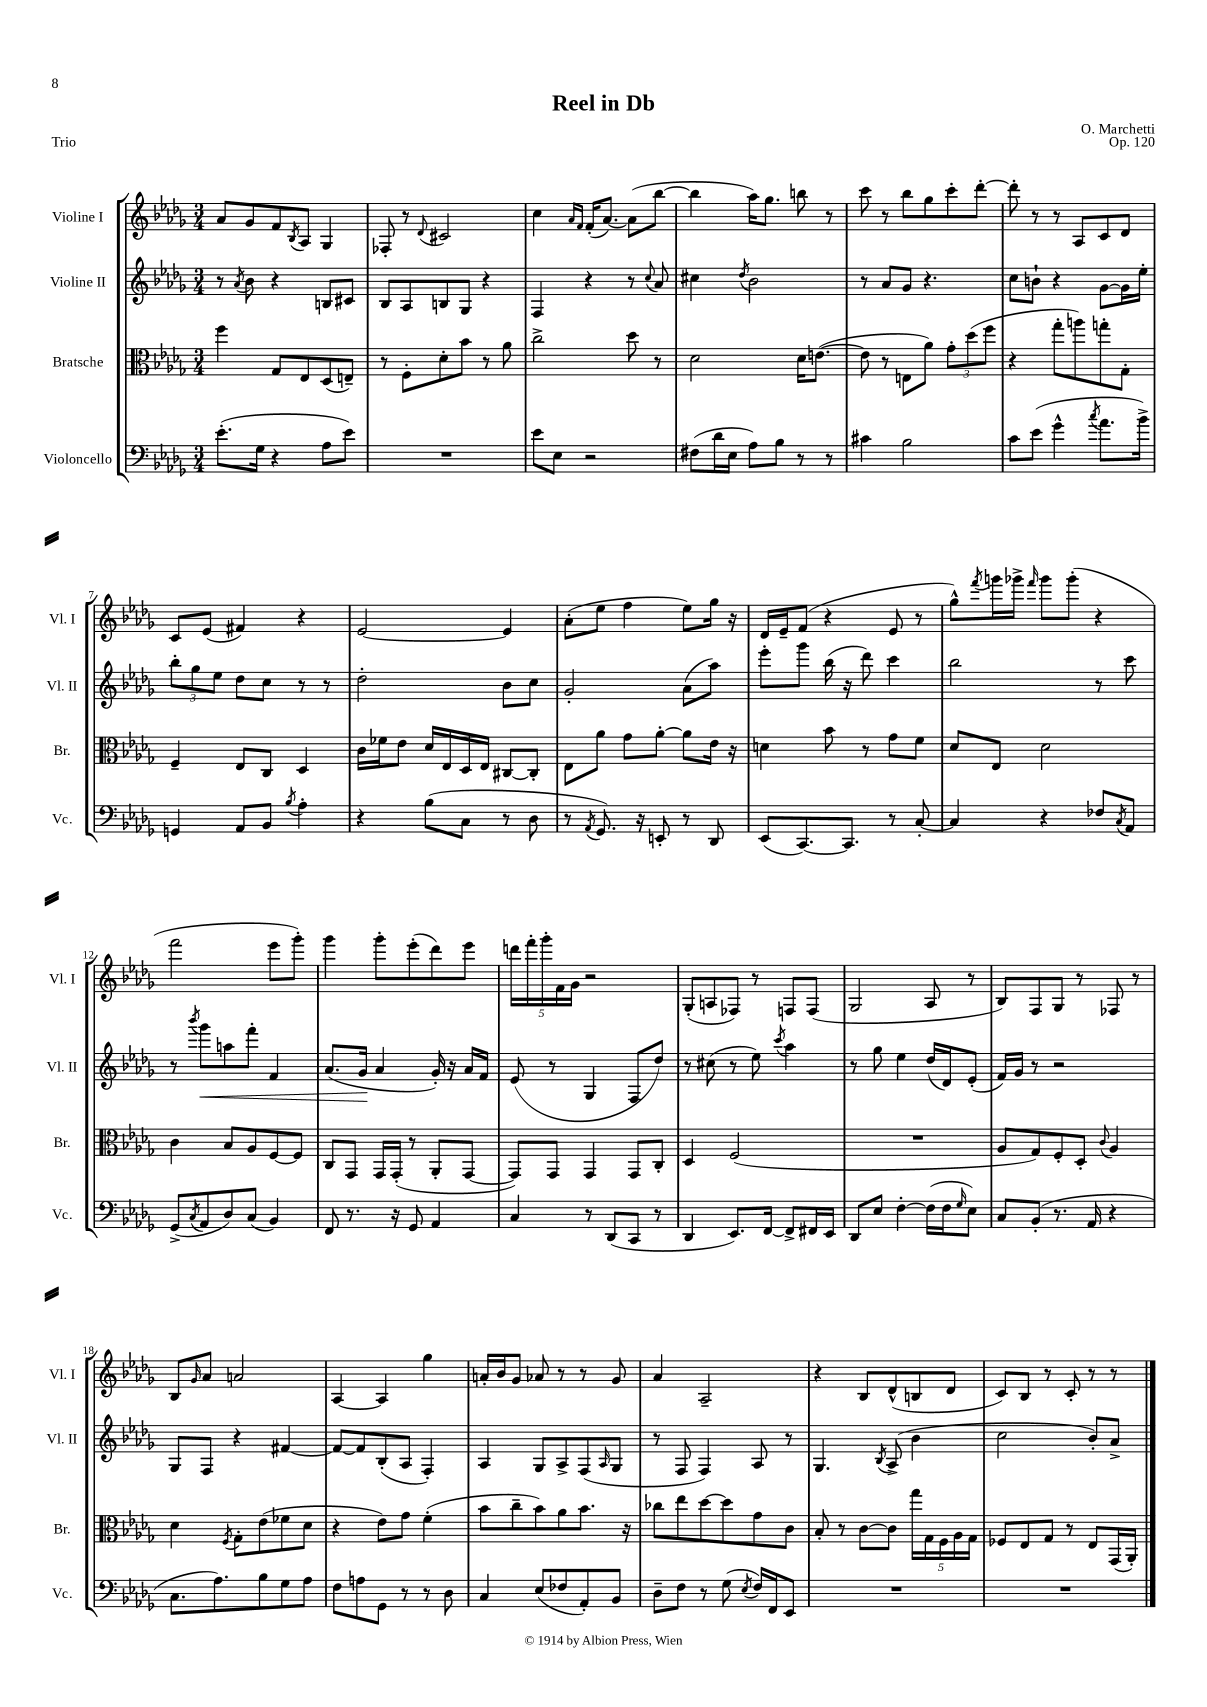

**kern	**kern	**kern	**dynam	**kern
*part4	*part3	*part2	*part2	*part1
*staff4	*staff3	*staff2	*staff2	*staff1
*I"Violoncello	*I"Bratsche	*I"Violine II	*	*I"Violine I
*I'Vc.	*I'Br.	*I'Vl. II	*	*I'Vl. I
*clefF4	*clefC3	*clefG2	*	*clefG2
*k[b-e-a-d-g-]	*k[b-e-a-d-g-]	*k[b-e-a-d-g-]	*	*k[b-e-a-d-g-]
*M3/4	*M3/4	*M3/4	*	*M3/4
=1	=1	=1	=1	=1
(8.e-'\L	4ff\	8r	.	8a-/L
.	.	8qa-/	.	.
.	.	8b-\	.	8g-/
16G-\Jk	.	.	.	.
4r	8G-/L	4r	.	8f/
.	.	.	.	8qB-/
.	8E-/	.	.	8A-/J
8A-\L	(8D-/	8Bn/L	.	4G-/
8e-\J)	8En~/J)	8c#X/J	.	.
=2	=2	=2	=2	=2
2.r	8r	8B-/L	.	8F-X'/
.	8F'\L	8A-/	.	8r
.	.	.	.	8qqd-/
.	8d-'\	8Bn/	.	2c#X/
.	8b-\J	8G-/J	.	.
.	8r	4r	.	.
.	8a-\	.	.	.
=3	=3	=3	=3	=3
8e-\L	2cc^\	4F/	.	4cc\
8E-\J	.	.	.	.
.	.	.	.	16qqa-/LL
.	.	.	.	16qqf/JJ
2r	.	4r	.	(16f'/KL
.	.	.	.	[8.a-/J)
.	8dd-\	8r	.	(8a-\L]
.	.	8qqcc/	.	.
.	8r	8a-/	.	[8bb-\J
=4	=4	=4	=4	=4
(8F#X\L	2d-\	4cc#X\	.	4bb-\]
16d-\L	.	.	.	.
16E-\JJ	.	.	.	.
.	.	8qdd-/	.	.
8A-\L)	.	2b-\	.	16aa-\KL)
.	.	.	.	8.gg-\J
8B-\J	.	.	.	.
8r	16d-\KL	.	.	8bbn\
.	([8.en\J	.	.	.
8r	.	.	.	8r
=5	=5	=5	=5	=5
4c#X\	8e\]	8r	.	8ccc\
.	8r	8a-/L	.	8r
2B-\	8En\L	8g-/J	.	8bb-\L
.	8a-\J)	4.r	.	8gg-\
.	12g-'\L	.	.	8ccc'\
.	(12dd-\	.	.	.
.	.	.	.	[8ddd-'\J
.	12ff\J	.	.	.
=6	=6	=6	=6	=6
8c\L	4r	8cc\L	.	8ddd-'\]
(8e-\J	.	8bn`\J	.	8r
4g-^^\	8gg-'\L	4r	.	8r
.	8aan\)	.	.	8A-/L
8qcc/	.	.	.	.
8.a-\L	8ggn'\	[8g-\L	.	8c/
.	8G-'\J	16g-\L]	.	8d-/J
16b-^\Jk)	.	16ee-'\JJ	.	.
!!LO:LB:g=z
=7	=7	=7	=7	=7
4GGn/	4F~/	12bb-'\L	.	8c/L
.	.	12gg-\	.	.
.	.	.	.	(8e-/J
.	.	12ee-\J	.	.
8AA-/L	8E-/L	8dd-\L	.	4f#X/)
8BB-/J	8C/J	8cc\J	.	.
8qB-/	.	.	.	.
4A-'\	4D-/	8r	.	4r
.	.	8r	.	.
=8	=8	=8	=8	=8
4r	16c\LL	2dd-'\	.	[2e-/
.	16f-X\J	.	.	.
.	8e-\J	.	.	.
(8B-\L	16d-/LL	.	.	.
.	16E-/	.	.	.
8C\J	16D-/	.	.	.
.	16E-/JJ	.	.	.
8r	[8C#X/L	8b-\L	.	4e-/]
8D-\	8C#'/J]	8cc\J	.	.
=9	=9	=9	=9	=9
8r	8E-\L	2g-'/	.	(8a-'\L
8qAA-/	.	.	.	.
8.GG-/)	8a-\J	.	.	8ee-\J
.	8g-\L	.	.	4ff\
16r	.	.	.	.
8EEn'/	[8a-'\J	.	.	.
8r	8a-\L]	(8a-\L	.	8ee-\L)
8DD-/	16e-\Jk	8aa-\J)	.	16gg-\Jk
.	16r	.	.	16r
=10	=10	=10	=10	=10
(8EE-/L	4dn\	8eee-'\L	.	16d-/LL
.	.	.	.	16e-~/J
[8.CC/)	.	8ggg-\J	.	(8f/J
.	8b-\	(16bb-\	.	4r
8.CC/J]	.	16r	.	.
.	8r	8ddd-\)	.	.
8r	8g-\L	4ccc\	.	8e-/
[8C'/	8f\J	.	.	8r
=11	=11	=11	=11	=11
4C/]	8d-/L	2bb-\	.	8gg-^^\L)
.	.	.	.	8qfff/
.	8E-/J	.	.	16gggn\L
.	.	.	.	16ggg-X^\JJ
.	.	.	.	16qqfff/
4r	2d-\	.	.	8ggg-\L
.	.	.	.	(8ggg-'\J
8F-X/L	.	8r	.	4r
8qC/	.	.	.	.
8AA-/J	.	8ccc\	.	.
!!LO:LB:g=z
=12	=12	=12	=12	=12
(8GG-^/L	4c\	8r	.	2fff\
8qC/	.	8qbbb-/	.	.
!	!	!	!LO:HP:b	!
8AA-/	.	8ggg-\L	<	.
8D-/)	8B-/L	8aan\	.	.
(8C/J	8A-/	8fff'\J	.	.
4BB-/)	[8F/	4f/	.	8eee-\L
.	8F/J]	.	.	8ggg-'\J)
=13	=13	=13	=13	=13
8FF/	8C/L	(8.a-/L	.	4ggg-\
8.r	8GG-/J	.	.	.
.	.	16g-/Jk	.	.
.	16GG-/LL	4a-/	[	8ggg-'\L
16r	(16GG-'/JJ	.	.	.
8GG-/	8r	.	.	(8eee-'\
4AA-/	8AA-'/L	16g-'/)	.	8ddd-\)
.	.	16r	.	.
.	[8GG-/J	16a-/LL	.	8eee-\J
.	.	16f/JJ	.	.
=14	=14	=14	=14	=14
4C/	8GG-/L])	(8e-/	.	20dddn\LL
.	.	.	.	20fff'\
.	.	.	.	20ggg-'\
.	8GG-/J	8r	.	.
.	.	.	.	20f\
.	.	.	.	20g-\JJ
8r	4GG-/	4G-/	.	2r
(8DD-/L	.	.	.	.
8CC/J	8GG-/L	8F/L	.	.
8r	8C'/J	8dd-/J)	.	.
=15	=15	=15	=15	=15
4DD-/	4D-/	8r	.	(8G-'/L
.	.	(8cc#X\	.	8An/
8.EE-/L)	(2F/	8r	.	8F-X/J)
.	.	8ee-\)	.	8r
[16FF/Jk	.	.	.	.
.	.	8qccc/	.	.
8FF^/L]	.	4aa-\	.	8Fn/L
16FF#X/L	.	.	.	(8F/J
16EE-/JJ	.	.	.	.
=16	=16	=16	=16	=16
8DD-/L	2.r	8r	.	2G-/
8E-/J	.	8gg-\	.	.
[4F'\	.	4ee-\	.	.
(16F\LL]	.	(16dd-/LL	.	8A-/
16F\J	.	16d-/J)	.	.
16qqG-/	.	.	.	.
8E-\J)	.	(8e-'/J	.	8r
=17	=17	=17	=17	=17
8C/L	8A-/L	16f/LL)	.	8B-/L)
.	.	16g-/JJ	.	.
(8BB-'/J	8G-/)	8r	.	8F/
8.r	8F'/	2r	.	8G-/J
.	8D-'/J	.	.	8r
16AA-/	.	.	.	.
.	8qqc/	.	.	.
4r	4A-/	.	.	8F-X/
.	.	.	.	8r
!!LO:LB:g=z
=18	=18	=18	=18	=18
8.C\L	4d-\	8G-/L	.	8B-/L
.	.	.	.	16qqg-/
.	.	8F/J	.	8a-/J
8.A-\)	.	.	.	.
.	8qF/	.	.	.
.	8G-'\L	4r	.	2an/
8B-\	(8e-\	.	.	.
8G-\	8f-X\	[4f#X/	.	.
8A-\J	8d-\J	.	.	.
=19	=19	=19	=19	=19
8F\L	4r	8f#/L_	.	[4A-/
8An\	.	8f#/]	.	.
8GG-\J	8e-\L)	(8B-'/	.	4A-/]
8r	8g-\J	8A-/J	.	.
8r	(4f'\	4F'/)	.	4gg-\
8D-\	.	.	.	.
=20	=20	=20	=20	=20
4C/	8b-\L	4A-/	.	16an'/LL
.	.	.	.	16b-/J
.	8cc~\	.	.	8g-/J
(8E-/L	8b-\)	8G-/L	.	8a-X/
8F-X/	8a-\	8A-^/	.	8r
8AA-'/)	8.b-\J	(8F/	.	8r
.	.	16qqA-/	.	.
8BB-/J	.	8G-/J	.	8g-/
.	16r	.	.	.
=21	=21	=21	=21	=21
8D-~\L	8cc-X\L	8r	.	4a-/
8F\J	8ee-\	8F/	.	.
8r	[8dd-\	4F/)	.	2A-~/
(8G-\	8dd-\]	.	.	.
8qE-/	.	.	.	.
16F/LL)	8g-\	8A-/	.	.
16FF/J	.	.	.	.
8EE-/J	8c\J	8r	.	.
=22	=22	=22	=22	=22
2.r	8B-'/	4.G-/	.	4r
.	8r	.	.	.
.	[8c\L	.	.	8B-/L
.	.	8qB-/	.	.
.	8c\J]	(8A-^/	.	(8d-^^/
.	20gg-\LL	4b-\	.	8Bn/
.	20G-\	.	.	.
.	20F\	.	.	.
.	.	.	.	8d-/J
.	20A-\	.	.	.
.	20G-\JJ	.	.	.
=23	=23	=23	=23	=23
2.r	8F-X/L	2cc\	.	8c/L)
.	8E-/	.	.	8B-/J
.	8G-/J	.	.	8r
.	8r	.	.	8c'/
.	8E-/L	8b-'/L)	.	8r
.	(16GG-/L	8a-^/J	.	8r
.	16AA-'/JJ)	.	.	.
==	==	==	==	==
*-	*-	*-	*-	*-
